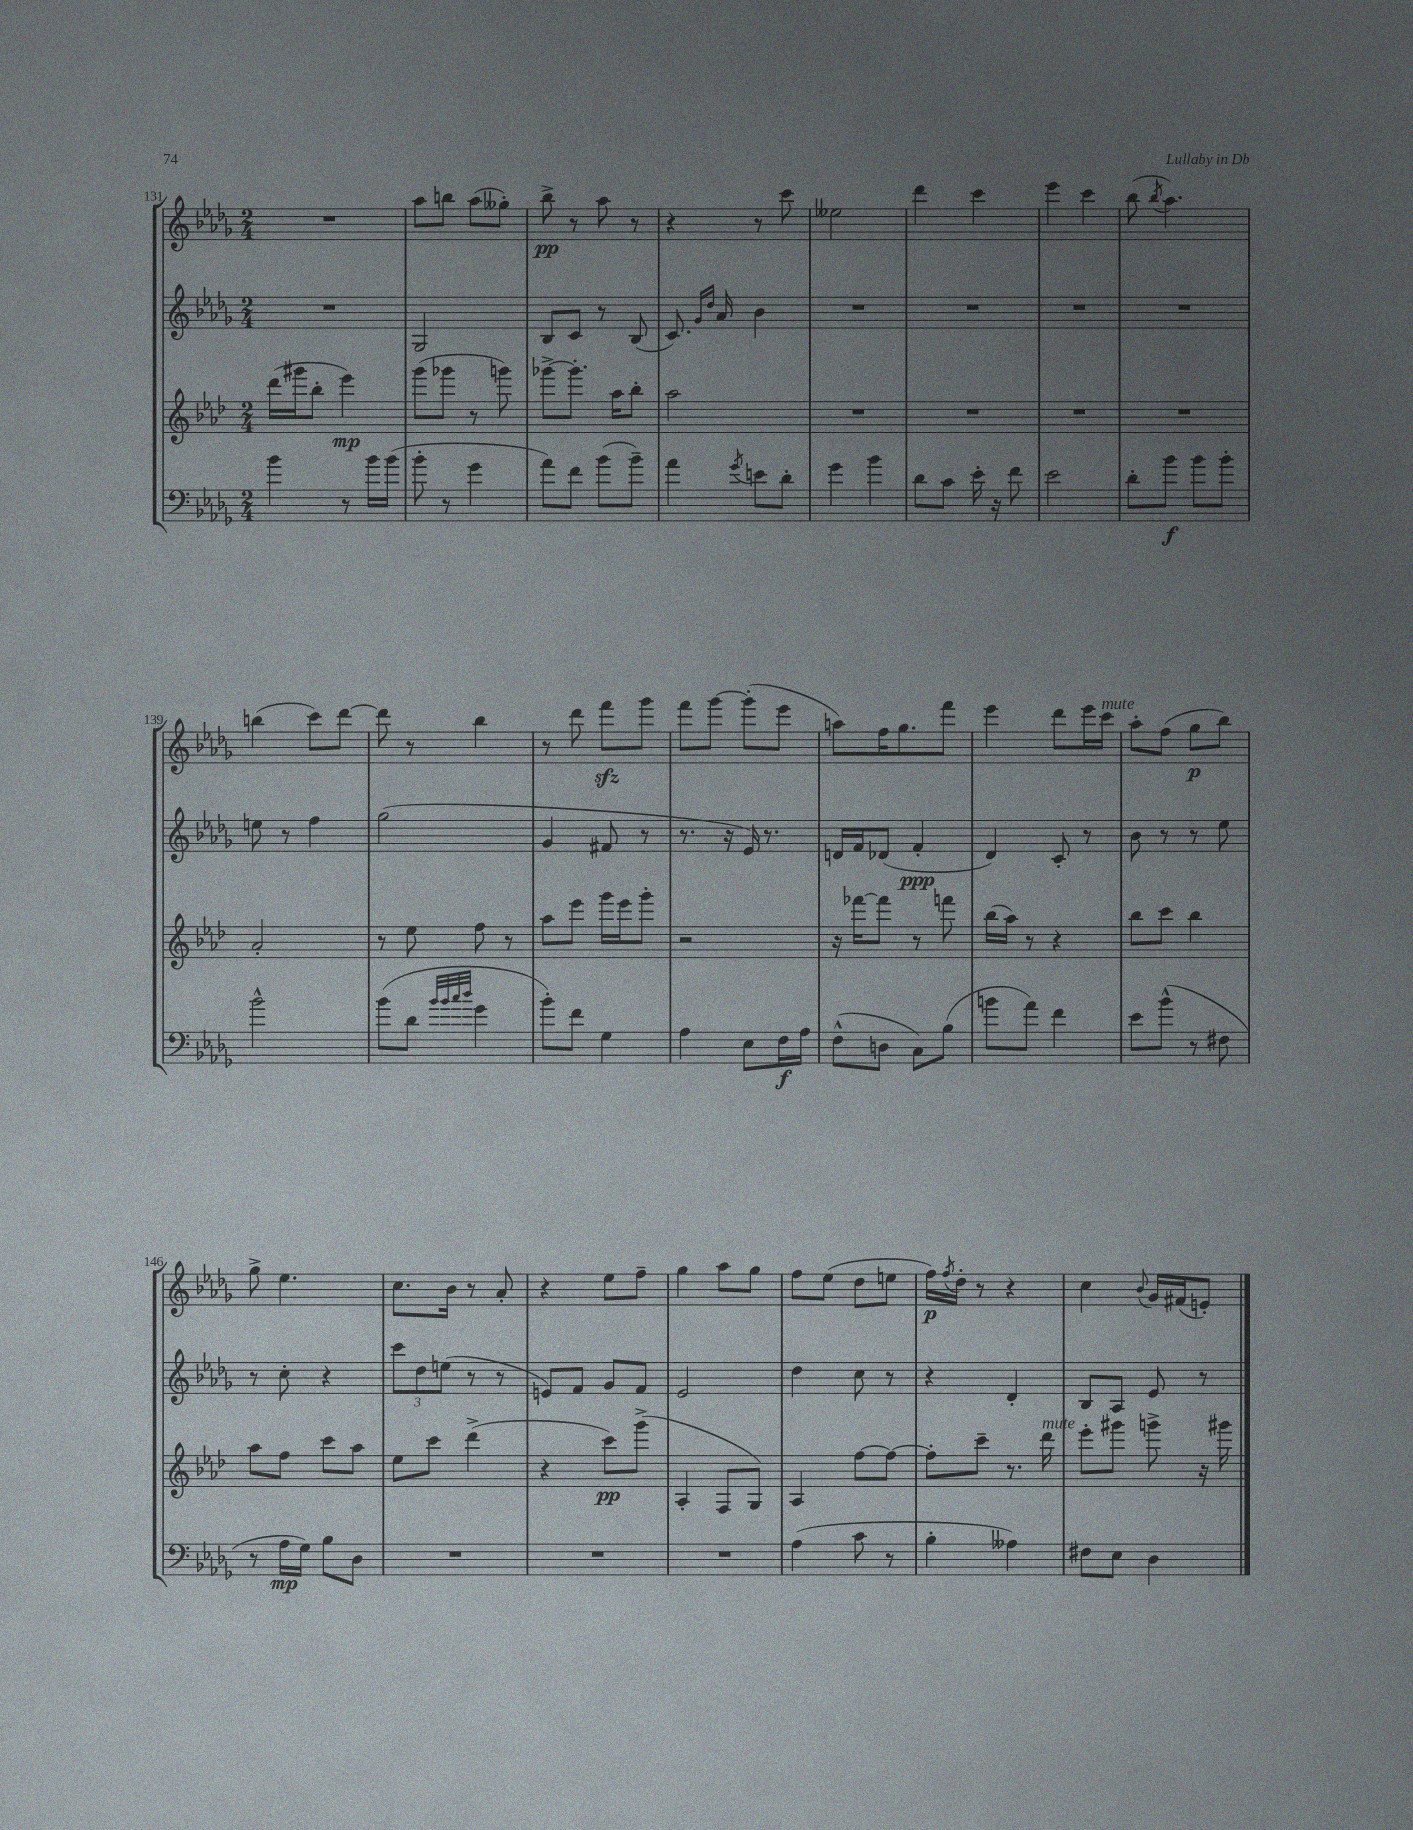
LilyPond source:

<<
\new StaffGroup <<
\new Staff = "s0" {
    \clef treble \key des \major \numericTimeSignature \time 2/4
    R2 |
    aes''8 b''8 aes''8( geses''8-.) |
    bes''8->\pp r8 aes''8 r8 |
    r4 r8 c'''8 |
    eeses''2 |
    des'''4 c'''4 |
    ees'''4 c'''4 |
    bes''8( \acciaccatura { bes''8 } aes''4.) |
    b''4( c'''8) des'''8~ |
    des'''8 r8 bes''4 |
    r8 des'''8 f'''8\sfz ges'''8 |
    f'''8 ges'''8~ ges'''8-.( ees'''8 |
    a''8) f''16 ges''8. f'''8 |
    ees'''4 des'''8 ees'''16 c'''16^\markup { \italic "mute" } |
    aes''8-. f''8( ges''8\p bes''8) |
    ges''8-> ees''4. |
    c''8. bes'16 r8 aes'8-. |
    r4 ees''8 f''8-- |
    ges''4 aes''8 ges''8 |
    f''8 ees''8( des''8 e''8 |
    f''16\p) \acciaccatura { f''8 } des''16-. r8 r4 |
    c''4 \appoggiatura { bes'8 } ges'16 fis'16( e'8-.) \bar "|." |
}
\new Staff = "s1" {
    \clef treble \key des \major \numericTimeSignature \time 2/4
    R2 |
    ges2 |
    bes8 c'8 r8 bes8( |
    c'8.) \grace { ges'16 des''16 } aes'16 bes'4 |
    R2 |
    R2 |
    R2 |
    R2 |
    e''8 r8 f''4 |
    ges''2( |
    ges'4 fis'8 r8 |
    r8. r16 ees'16) r8. |
    d'16 f'16 des'8( f'4-.\ppp |
    des'4) c'8-. r8 |
    bes'8 r8 r8 ees''8 |
    r8 c''8-. r4 |
    \tuplet 3/2 { c'''8 des''8 e''8( } r8 r8 |
    e'8) f'8 ges'8 f'8 |
    ees'2 |
    des''4 c''8 r8 |
    r4 des'4-. |
    bes8 aes8 ees'8 r8 \bar "|." |
}
\new Staff = "s2" {
    \clef treble \key aes \major \numericTimeSignature \time 2/4
    des'''16( gis'''16 bes''8-. ees'''4\mp) |
    g'''8( ges'''8 r8 g'''8) |
    ges'''8~-> ges'''8.-. aes''16 bes''8-. |
    aes''2 |
    R2 |
    R2 |
    R2 |
    R2 |
    aes'2-. |
    r8 ees''8 f''8 r8 |
    aes''8 ees'''8 g'''16 ees'''16 g'''8-. |
    r2 |
    r16 fes'''16~ fes'''8 r8 f'''8 |
    bes''16( aes''16) r8 r4 |
    bes''8 c'''8 bes''4 |
    aes''8 f''8 c'''8 aes''8 |
    ees''8 c'''8 des'''4->( |
    r4 c'''8\pp) g'''8->( |
    aes4-. f8 g8) |
    aes4 f''8~ f''8~ |
    f''8-. c'''8-- r8. des'''16^\markup { \italic "mute" } |
    ees'''8-. gis'''8 g'''8-> r16 gis'''16 \bar "|." |
}
\new Staff = "s3" {
    \clef bass \key des \major \numericTimeSignature \time 2/4
    bes'4 r8 bes'16 bes'16( |
    bes'8-. r8 ges'4 |
    aes'8) f'8 bes'8( bes'8--) |
    aes'4 \acciaccatura { ges'8 } e'8 des'8-. |
    ges'4 bes'4 |
    des'8 c'8 ees'16-. r16 f'8 |
    ees'2 |
    des'8-. bes'8\f bes'8 bes'8-. |
    bes'2-^ |
    bes'8( des'8 \grace { bes'32 bes'32 c''32 des''32 } ges'4 |
    bes'8-.) f'8 ges4 |
    aes4 ees8 f16\f aes16 |
    f8-^( d8 c8) bes8( |
    b'8 aes'8) f'4 |
    ees'8 bes'8-^( r8 fis8 |
    r8 aes16\mp ges16) bes8 des8 |
    R2 |
    R2 |
    R2 |
    aes4( c'8 r8 |
    bes4-. aeses4) |
    fis8 ees8 des4 \bar "|." |
}
>>
>>
\layout { \context { \Score currentBarNumber = #131 } }
